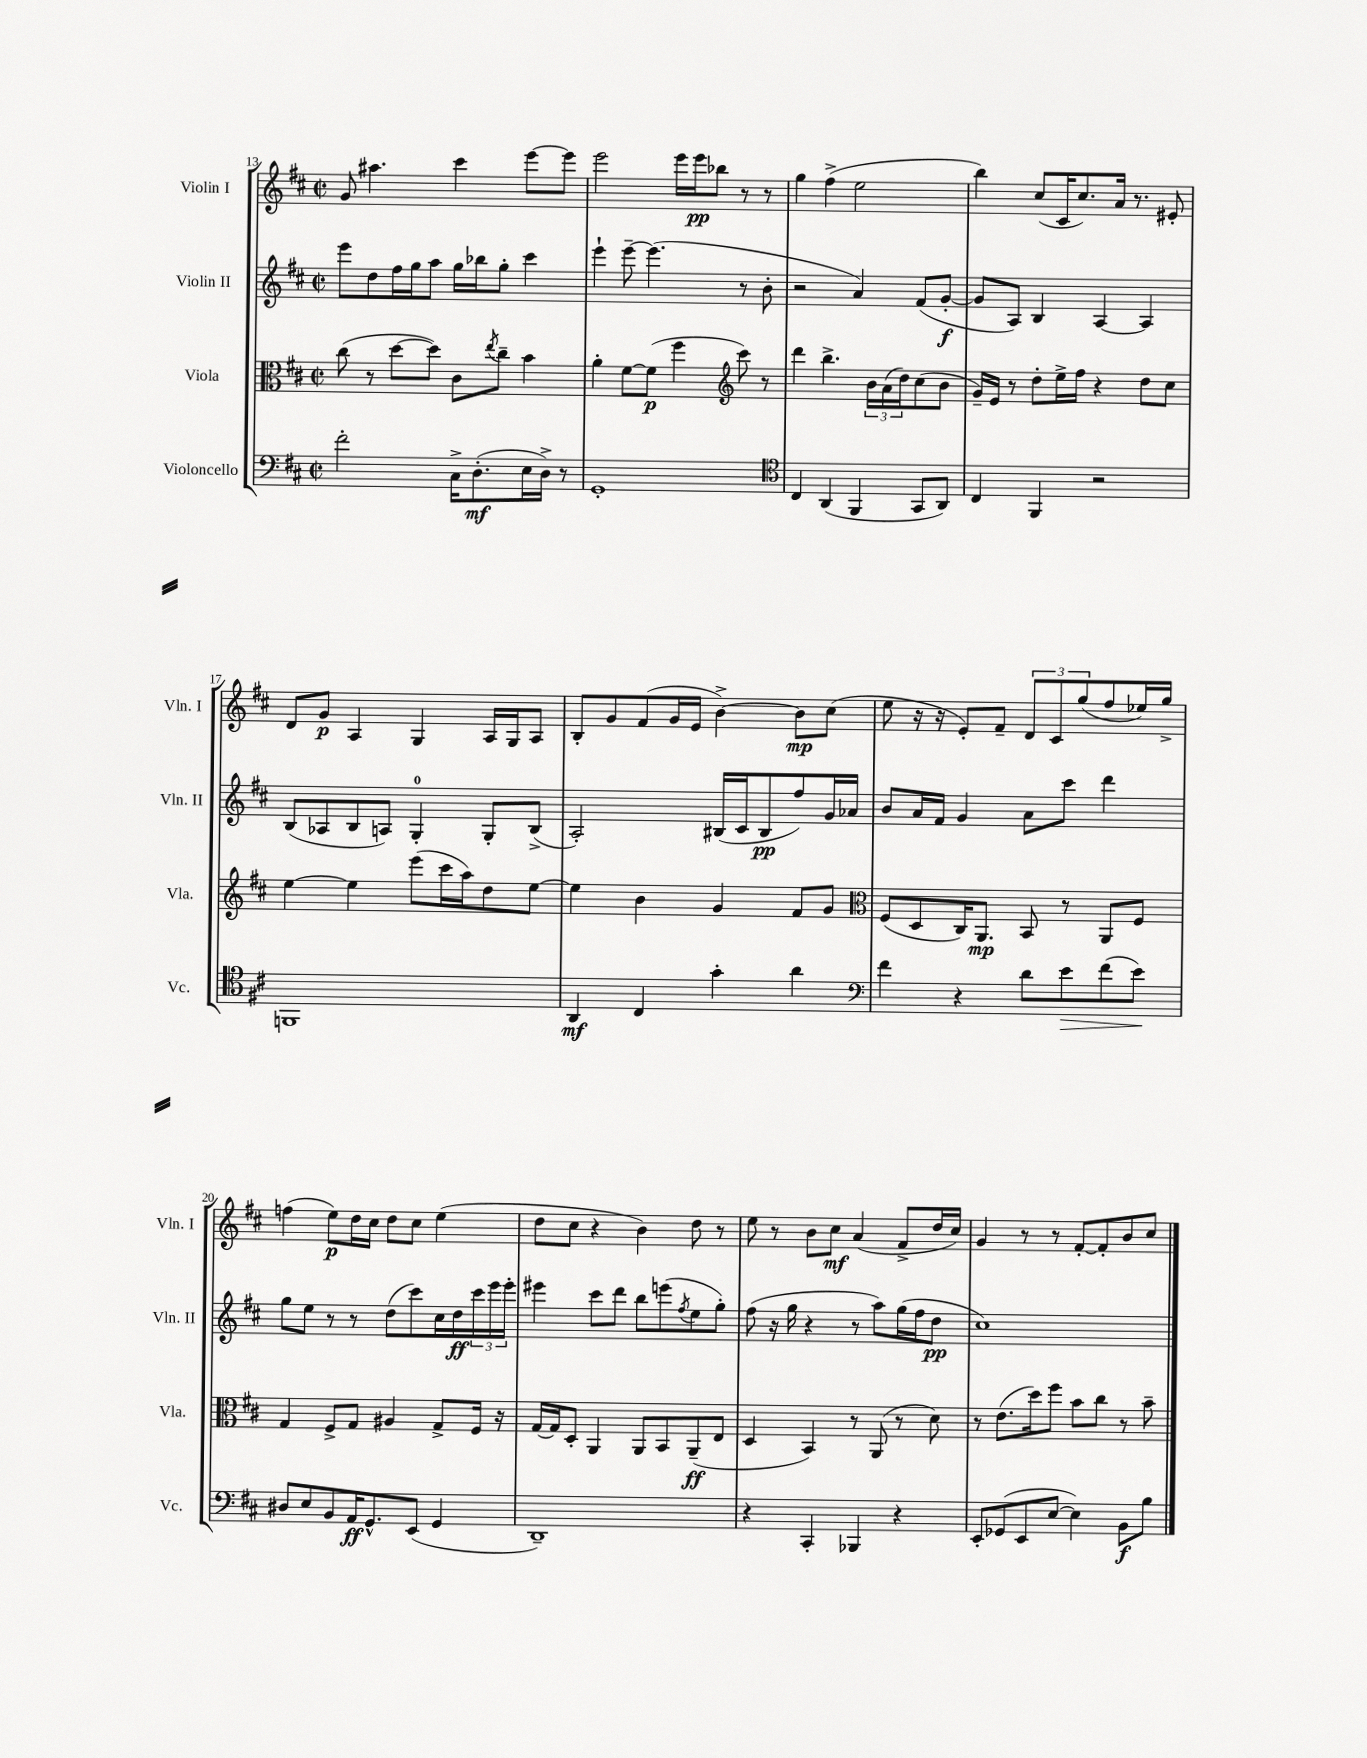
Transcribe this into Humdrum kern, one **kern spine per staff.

**kern	**kern	**kern	**kern
*staff4	*staff3	*staff2	*staff1
*clefF4	*clefC3	*clefG2	*clefG2
*k[f#c#]	*k[f#c#]	*k[f#c#]	*k[f#c#]
*M2/2	*M2/2	*M2/2	*M2/2
*met(c|)	*met(c|)	*met(c|)	*met(c|)
2f#'	(8cc#	8eee	8g
.	8r	8dd	4.aa#
.	[8dd	16ff#	.
.	.	16gg	.
.	8dd])	8aa	.
16C#^	8c#	16gg	4ccc#
(8.D'	.	16bb-	.
.	8qee	.	.
.	8cc#~	8gg'	.
16E	4b	4ccc#	[8eee
16D^)	.	.	.
8r	.	.	8eee]
=	=	=	=
1GG'	4a'	4eee`	2eee
.	[8f#	[8eee~	.
.	(8f#]	(4.eee]	.
.	4ff#	.	16eee
.	.	.	16eee
.	.	.	8bb-
*	*clefG2	*	*
.	8ccc#)	8r	8r
.	8r	8b'	8r
=	=	=	=
*clefC4	*	*	*
4C#	4ddd	2r	4gg
(4AA	4.bb^	.	(4ff#^
4FF#	.	4a)	2ee
.	24b	.	.
.	(24a	.	.
.	24dd)	.	.
8GG	(8cc#	(8f#	.
8AA)	8b	[8g'	.
=	=	=	=
4C#	16g~)	8g]	4bb)
.	16e	.	.
.	8r	8A)	.
4FF#	8dd'	4B	(8cc#
.	16ee^	.	16c#
.	16ff#	.	8.cc#)
2r	4r	[4A	.
.	.	.	16a
.	.	.	8.r
.	8dd	4A]	.
.	8cc#	.	8e#'
=	=	=	=
1FF	[4ee	(8B	8d
.	.	8A-	8g
.	4ee]	8B	4A
.	.	8A)	.
.	(8eee	4G'	4G
.	16ccc#	.	.
.	16aa)	.	.
.	8dd	8G'	16A
.	.	.	16G
.	[8ee	(8B^	8A
=	=	=	=
4AA	4ee]	2A')	8B'
.	.	.	8g
4C#	4b	.	(8f#
.	.	.	16g
.	.	.	16e
4g'	4g	(16B#	[4b^)
.	.	16c#	.
.	.	8B#	.
4a	8f#	8ff#)	8b]
.	8g	16g	(8cc#
.	.	16a-	.
=	=	=	=
*clefF4	*clefC3	*	*
4f#	(8F#	8b	8ee
.	8D	16a	16r
.	.	16f#	16r
4r	16C#)	4g	8e')
.	8.AA	.	.
.	.	.	8f#~
8d	8BB	8a	12d
.	.	.	12c#
8e	8r	8ccc#	.
.	.	.	(12gg
(8f#	8AA	4ddd	8ff#
8e)	8F#	.	16ee-)
.	.	.	16gg^
=	=	=	=
8D#	4G	8gg	(4ff
8E	.	8ee	.
8BB	8F#^	8r	8ee)
16AA	8G	8r	16dd
8.GG^^	.	.	16cc#
.	4A#	(8dd	8dd
(8EE	.	8ccc#)	8cc#
4GG	8G^	16cc#	(4ee
.	.	16dd	.
.	16F#	24ccc#	.
.	.	24eee	.
.	16r	.	.
.	.	24eee'	.
=	=	=	=
1DD~)	[16G	4eee#	8dd
.	16G]	.	.
.	8D'	.	8cc#
.	4AA	8ccc#	4r
.	.	8ddd	.
.	8AA	8bb	4b)
.	8BB	(8eee	.
.	.	8qff#	.
.	(8AA~	8ee	8dd
.	8E	8gg')	8r
=	=	=	=
4r	4D	(8ff#	8ee
.	.	16r	8r
.	.	16gg	.
4CC#'	4BB)	4r	8b
.	.	.	8cc#
4BBB-	8r	8r	(4a
.	(8AA	8aa)	.
4r	8r	(16gg	8f#^
.	.	16ff#	.
.	8d)	8dd	16dd
.	.	.	16cc#)
=	=	=	=
8EE'	8r	1cc#)	4g
(8GG-	(8.e	.	.
8EE	.	.	8r
.	16dd)	.	.
[8E	8ff#	.	8r
4E])	8b	.	[8f#'
.	8cc#	.	8f#']
8BB	8r	.	8b
8B	8b~	.	8cc#
==	==	==	==
*-	*-	*-	*-
